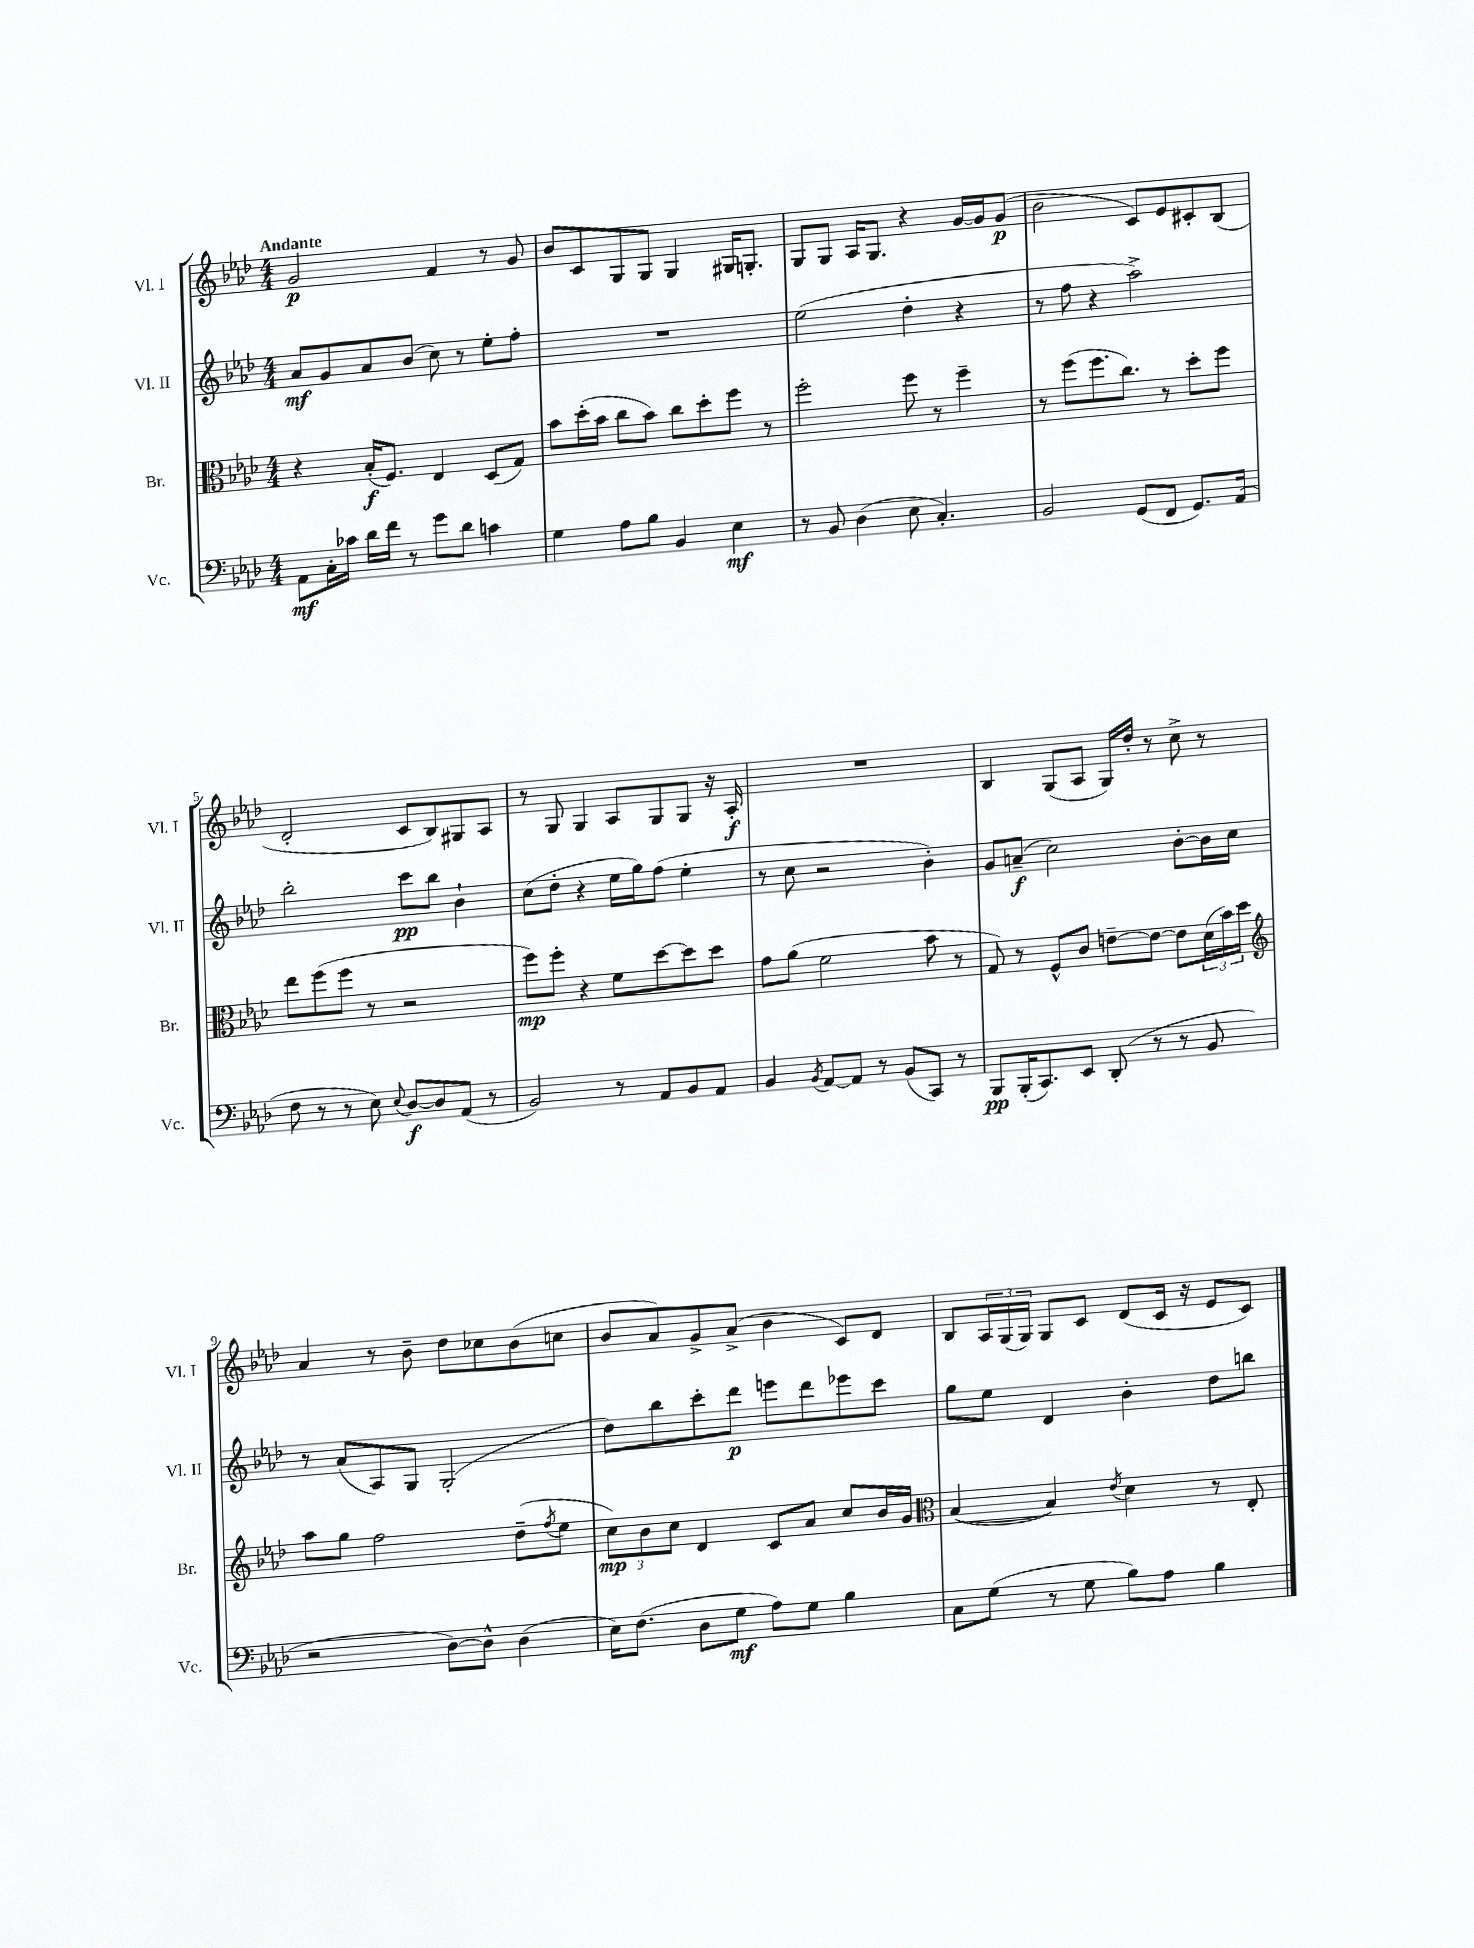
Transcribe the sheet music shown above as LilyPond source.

<<
\new StaffGroup <<
\new Staff = "s0" \with { instrumentName = "Vl. I" shortInstrumentName = "Vl. I" } {
    \clef treble \key aes \major \numericTimeSignature \time 4/4 \tempo "Andante"
    g'2\p f'4 r8 g'8 |
    bes'8 c'8 g8 g8 g4 gis16 g8.-. |
    g8 g8 aes16 g8. r4 g'16~ g'16 g'8\p( |
    bes'2 c'8) ees'8 cis'8-. bes8( |
    des'2-. c'8 bes8) gis8 aes8 |
    r8 g8 g4 aes8 g8 g8 r16 aes16-.\f |
    R1 |
    bes4 g8( aes8 g16) des''16-. r8 c''8-> r8 |
    aes'4 r8 bes'8-- des''8 ces''8 bes'8( c''8 |
    bes'8 aes'8) g'8-> aes'8->( bes'4 c'8) des'8 |
    bes8 \tuplet 3/2 { aes16 g16( g16) } g8 c'8 des'8( c'16 r16 ees'8 c'8) \bar "|." |
}
\new Staff = "s1" \with { instrumentName = "Vl. II" shortInstrumentName = "Vl. II" } {
    \clef treble \key aes \major \numericTimeSignature \time 4/4
    aes'8\mf g'8 aes'8 bes'8( c''8) r8 ees''8-. f''8-. |
    R1 |
    ees''2( des''4-. r4 |
    r8 f''8 r4 aes''2->) |
    bes''2-. c'''8\pp bes''8 bes'4-! |
    c''8( des''8-. r4 ees''16 g''16) f''8( ees''4-. |
    r8 c''8 r2 bes'4-.) |
    g'8 a'8--\f( c''2) bes'8~-. bes'16 c''16 |
    r8 aes'8( aes8) g8 g2-.( |
    des''8) bes''8 c'''8-. des'''8\p e'''8 des'''8 ees'''8 c'''8 |
    g''8 ees''8 des'4 bes'4-. des''8 b''8 \bar "|." |
}
\new Staff = "s2" \with { instrumentName = "Br." shortInstrumentName = "Br." } {
    \clef alto \key aes \major \numericTimeSignature \time 4/4
    r4 bes16-.\f( f8.) ees4 des8( g8) |
    bes'8 des''16-.( bes'16 c''8 bes'8) c''8 des''8-. f''8 r8 |
    f''2-. f''8 r8 f''4-- |
    r8 f''8( f''8. c''8.) r8 des''8-. f''8 |
    ees''8 f''8( f''8 r8 r2 |
    f''8\mp) f''8-. r4 f'8 des''8~ des''8 des''8 |
    g'8 aes'8( f'2 bes'8 r8 |
    g8) r8 f8-^ c'8 e'8~-- e'8~ e'8 \tuplet 3/2 { des'16( bes'16) des''16 } |
    \clef treble aes''8 g''8 f''2 des''8--( \acciaccatura { f''8 } ees''8 |
    \tuplet 3/2 { c''8\mp) bes'8 c''8 } des'4 c'8 aes'8 c''8 bes'16 g'16 |
    \clef alto bes4~( bes4) \acciaccatura { ees'8 } des'4 r8 ees8-. \bar "|." |
}
\new Staff = "s3" \with { instrumentName = "Vc." shortInstrumentName = "Vc." } {
    \clef bass \key aes \major \numericTimeSignature \time 4/4
    aes,8\mf c16-. ces'16 des'16 f'16 r8 g'8 des'8 c'4 |
    g4 aes8 bes8 bes,4 ees4\mf |
    r8 bes,8 des4( ees8 c4.-.) |
    bes,2 g,8( f,8 g,8.) aes,16( |
    f8 r8 r8 ees8) \appoggiatura { ees8 } des8~\f des8 aes,8( r8 |
    bes,2) r8 aes,8 bes,8 aes,8 |
    bes,4 \acciaccatura { bes,8 } aes,8~ aes,8 r8 bes,8( c,8) r8 |
    bes,,8\pp bes,,16-.( c,8.) ees,8 des,8-.( r8 r8 bes,8 |
    r2 des8~) des8-^ des4( |
    ees16) f8.( des8 g8\mf aes8) g8 bes4 |
    c8 g8( r8 g8 bes8) aes8 bes4 \bar "|." |
}
>>
>>
